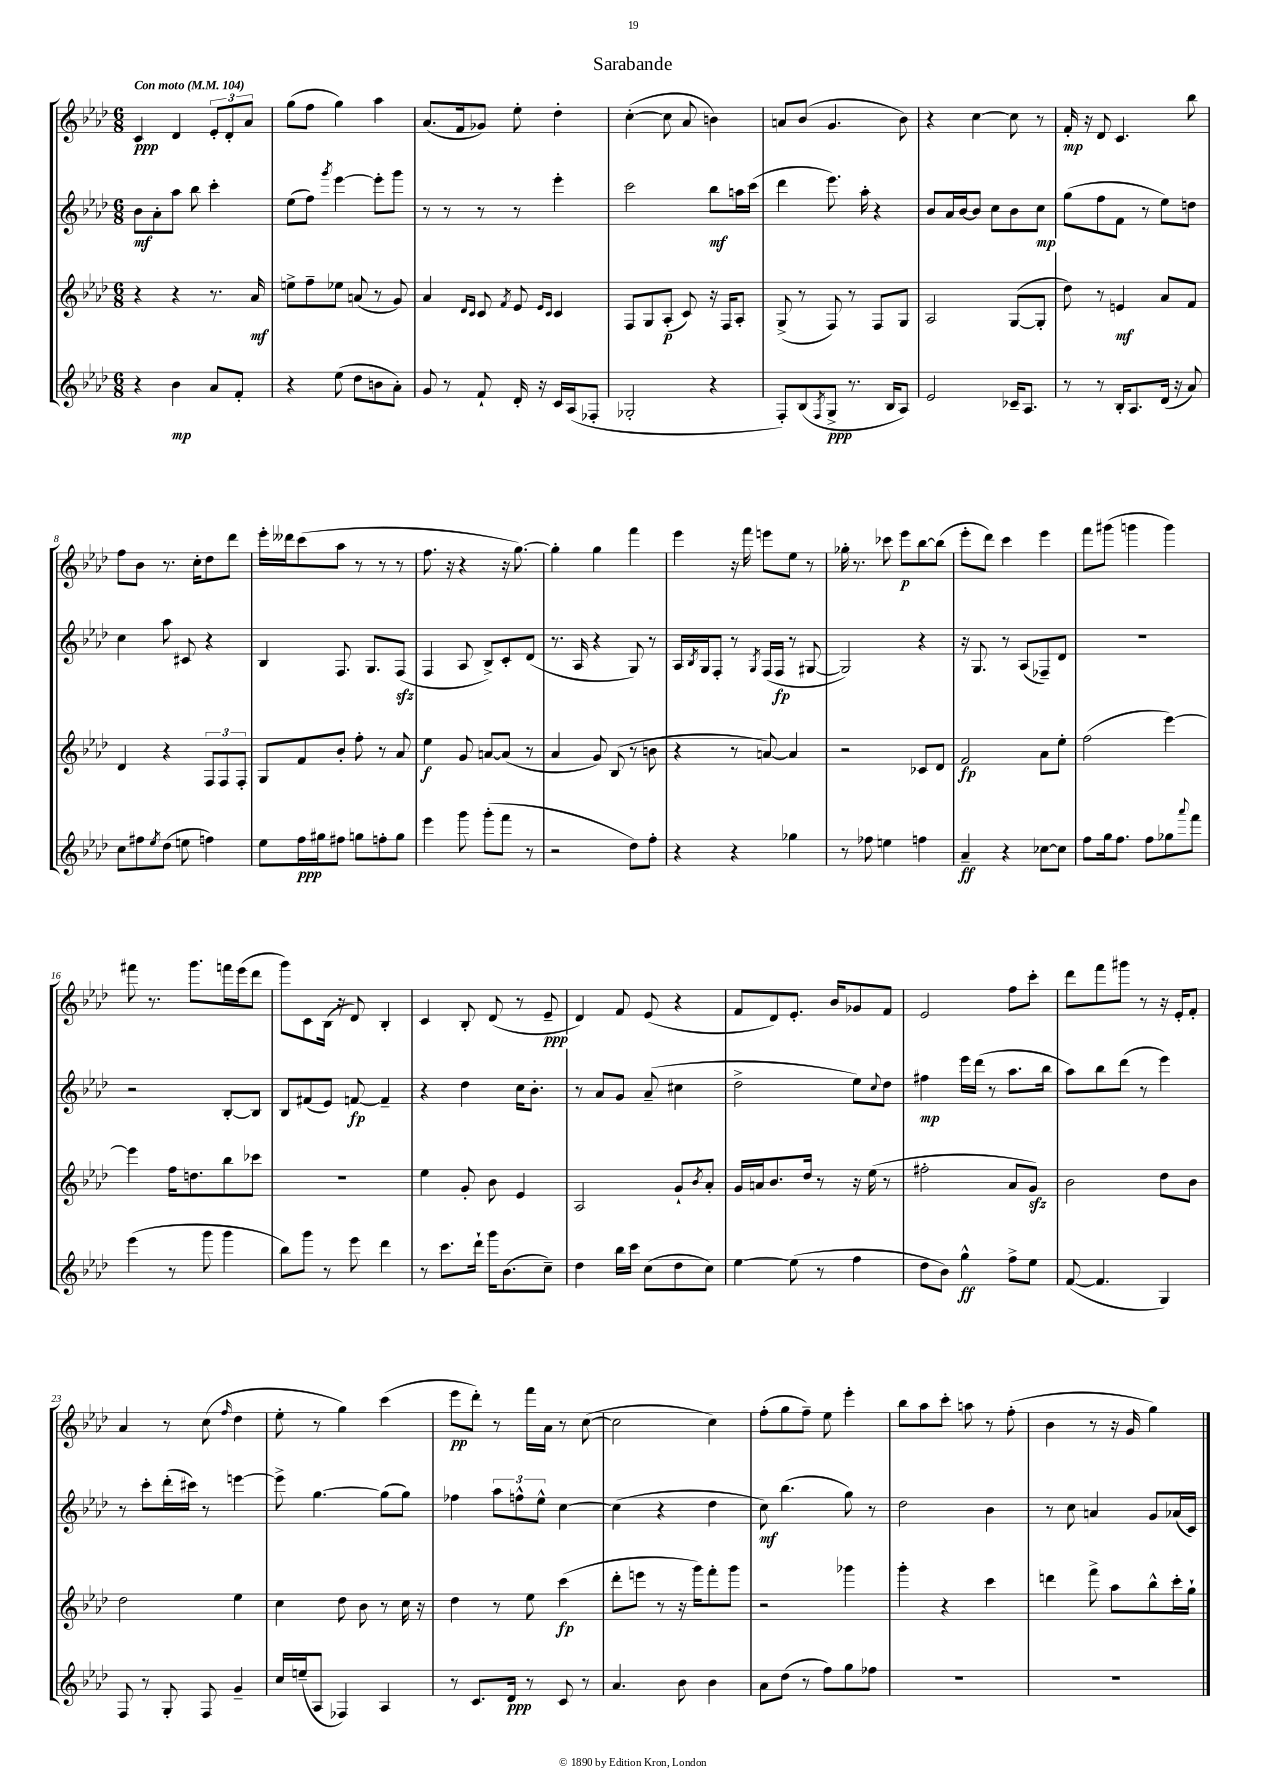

**kern	**kern	**kern	**kern
*staff4	*staff3	*staff2	*staff1
*clefG2	*clefG2	*clefG2	*clefG2
*k[b-e-a-d-]	*k[b-e-a-d-]	*k[b-e-a-d-]	*k[b-e-a-d-]
*M6/8	*M6/8	*M6/8	*M6/8
*MM104	*MM104	*MM104	*MM104
4r	4r	8b-\L	4c/
.	.	8a-'\	.
4b-\	4r	8aa-\J	4d-/
.	.	8bb-\	.
8a-/L	8.r	4ccc'\	12e-'/L
.	.	.	12d-'/
8f'/J	.	.	.
.	.	.	12a-/J
.	16a-/	.	.
=	=	=	=
4r	8ee^\L	(8ee-\L	(8gg\L
.	8ff~\	8ff\J)	8ff\J
.	.	8qggg/	.
(8ee-\	8ee-\J	[4eee-\	4gg\)
8dd-\L	(8a/	.	.
8b\	8r	8eee-'\]L	4aa-\
8a-'\J)	8g/)	8ggg\J	.
=	=	=	=
8g/	4a-/	8r	(8.a-/L
8r	.	8r	.
.	.	.	16f/k
.	16qqd-/LL	.	.
.	16qqc/JJ	.	.
8f`/	8c/	8r	8g-/J)
.	8qf/	.	.
16d-'/	8e-/	8r	8ee-'\
16r	.	.	.
.	16qqe-/LL	.	.
.	16qqc/JJ	.	.
16c/LL	4c/	4eee-'\	4dd-'\
(16A-/J	.	.	.
8F-'/J	.	.	.
=	=	=	=
2G-'/	8F/L	2ccc\	([4cc'\
.	8G/	.	.
.	(8A-'/J	.	8cc\]
.	8c/)	.	8a-/
4r	16r	8bb-\L	4b\)
.	16F/LK	.	.
.	8A-'/J	16aa\L	.
.	.	(16ccc\JJ	.
=	=	=	=
8F'/L)	(8G^/	4ddd-\	8a/L
(8B-/	8r	.	(8b-/J
8qF/	.	.	.
8G^/J	8F/)	8.eee-\)	4.g/
8.r	8r	.	.
.	.	16aa-'\	.
.	8F/L	4r	.
16B-/LK	.	.	.
8A-/J)	8G/J	.	8b-\)
=	=	=	=
2e-/	2A-/	8b-/L	4r
.	.	16a-/L	.
.	.	[16b-/J	.
.	.	8b-/]J	[4cc\
.	.	8cc\L	.
16c-~/LK	([8G/L	8b-\	8cc\]
8.A-/J	.	.	.
.	8G'/]J	8cc\J	8r
=	=	=	=
8r	8dd-\)	(8gg\L	16f'/
.	.	.	16r
8r	8r	8ff\	8d-/
16B-'/LK	4e/	8f\J	4.c/
8.A-/	.	.	.
.	.	8r	.
(16d-/Jk	8a-/L	8ee-\L)	.
16r	.	.	.
8a-/)	8f/J	8dd\J	8bb-\
=	=	=	=
8cc\L	4d-/	4cc\	8ff\L
8ff#\	.	.	8b-\J
8qee-/	.	.	.
(8dd-\J	4r	8aa-\	8.r
8ee\	.	8c#/	.
.	.	.	16cc'\LK
4ff\)	12F/L	4r	8dd-\
.	12F/	.	.
.	.	.	8ddd-\J
.	12F'/J	.	.
=	=	=	=
8ee-\L	8G/L	4B-/	16eee-'\LL
.	.	.	16ddd--\J
16ff\L	8f/	.	(8ccc\
16gg#\J	.	.	.
8ff#\J	8b-'/J	8.F/	8aa-\J
8gg\L	8ff'\	.	8r
.	.	8.G/L	.
8ff'\	8r	.	8r
8gg\J	8a-/	(8F/J	8r
=	=	=	=
4eee-\	4ee-\	4F/	8.ff\
.	.	.	16r
8ggg\	8g/	8A-/	4r
(8ggg'\L	[8a/L	8B-^/L)	.
8fff\J	(8a/]J	8c'/	16r
.	.	.	[8.gg\)
8r	8r	(8d-/J	.
=	=	=	=
2r	4a-/	8.r	4gg'\]
.	.	16A-/	.
.	8g/)	4r	4gg\
.	(8B-/	.	.
8dd-\L)	8r	8G/)	4fff\
8ff'\J	8b\	8r	.
=	=	=	=
4r	4r	16A-/LL	4eee-\
.	.	8qB-/	.
.	.	16G/J	.
.	.	8F'/J	.
4r	8r	8r	16r
.	.	.	16fff\
.	.	8qG/	.
.	[8a/)	(16F/LL	8eee\L
.	.	16F/JJ	.
4gg-\	4a/]	8r	8ee-\J
.	.	[8G#/	8r
=	=	=	=
8r	2r	2G#/])	16gg-'\
.	.	.	8.r
8ff-\	.	.	.
4ee\	.	.	8ccc-\
.	.	.	8eee-\L
4ff\	8c-/L	4r	[8bb-\
.	8d-/J	.	(8bb-\]J
=	=	=	=
4a-~/	2f/	16r	8eee-'\L
.	.	8.G/	.
.	.	.	8ddd-\J)
4r	.	8r	4ccc\
.	.	(8A-/L	.
[8cc-\L	8a-\L	8F-~/)	4eee-\
8cc-\]J	8ee-'\J	8d-/J	.
=	=	=	=
8ff\L	(2ff\	2.r	8fff\L
16gg\k	.	.	(8ggg#\J
8.ff\J	.	.	.
.	.	.	4ggg\
8ff\L	.	.	.
8gg-\	[4eee-\)	.	4ggg\)
8qqaaa-/	.	.	.
8fff\J	.	.	.
=	=	=	=
(4eee-\	4eee-\]	2r	8fff#\
.	.	.	8.r
8r	16ff\LK	.	.
.	8.dd\	.	8.ggg\L
8ggg\	.	.	.
4ggg\	8bb-\	[8B-'/L	16fff\L
.	.	.	(16eee-\J
.	8ccc-\J	8B-/]J	8ddd-\J
=	=	=	=
8bb-\L)	2.r	8B-/L	8ggg\L)
8ggg\J	.	(8f#/	8c\
8r	.	8e-/J)	(16B-\Jk
.	.	.	16r
8eee-\	.	[8f/	8d-/)
4ddd-\	.	4f~/]	4B-'/
=	=	=	=
8r	4ee-\	4r	4c/
8.ccc\L	.	.	.
.	8g'/	4dd-\	8B-'/
16ddd-`\Jk	.	.	.
16ggg\LK	8b-\	.	(8d-/
(8.b-\	.	.	.
.	4e-/	16cc\LK	8r
.	.	8.b-'\J	.
8cc~\J)	.	.	8e-~/
=	=	=	=
4dd-\	2A-/	8r	4d-/)
.	.	8a-/L	.
16bb-\LL	.	8g/J	8f/
16ccc\JJ	.	.	.
(8cc\L	.	(8a-~/	(8e-/
8dd-\	8g`/L	4cc#\	4r
.	8qb-/	.	.
8cc\J)	8a-'/J	.	.
=	=	=	=
[4ee-\	16g/LL	2dd-^\	8f/L
.	16a/J	.	.
.	8.b-/	.	8d-/)
(8ee-\]	.	.	8.e-'/J
.	16dd-/Jk	.	.
8r	8r	.	.
.	.	.	16b-/LK
4ff\	16r	8ee-\L)	8g-/
.	(16ee-\	.	.
.	.	8qqcc/	.
.	8r	8dd-\J	8f/J
=	=	=	=
8dd-\L	2ff#'\	4ff#\	2e-/
8b-\J)	.	.	.
4gg^^\	.	16eee-\LL	.
.	.	(16ddd-\JJ	.
.	.	8r	.
8ff^\L	8a-/L	8.aa-\L	8ff\L
8ee-\J	8g/J)	.	8ccc'\J
.	.	16bb-\Jk	.
=	=	=	=
([8f/	2b-\	8aa-\L)	8ddd-\L
4.f/]	.	8bb-\	8fff\
.	.	(8ddd-\J	8ggg#\J
.	.	8r	8r
4G/)	8dd-\L	4eee-\)	16r
.	.	.	16e-'/LK
.	8b-\J	.	8f'/J
=	=	=	=
8F/	2dd-\	8r	4a-/
8r	.	8ccc'\L	.
8G'/	.	(16ddd-'\L	8r
.	.	16ccc#\JJ)	.
8F/	.	8r	(8cc\
.	.	.	16qqff/
4g~/	4ee-\	[4eee\	4dd-\
=	=	=	=
16cc/LL	4cc\	8eee^\]	8ee-'\
(16ee~/J	.	.	.
8A-/J	.	[4.gg\	8r
4F-/)	8dd-\	.	4gg\)
.	8b-\	.	.
4A-/	8r	(8gg\]L	(4ccc\
.	16cc\	8gg\J)	.
.	16r	.	.
=	=	=	=
8r	4dd-\	4ff-\	8eee-\L
8.c/L	.	.	8ddd-'\J)
.	8r	12aa-\L	8r
16d-/Jk	.	.	.
.	.	12ff^^\	.
8r	8ee-\	.	16fff\LL
.	.	12ee-^^\J	.
.	.	.	16a-\JJ
8c/	(4ccc\	[4cc\	8r
8r	.	.	([8cc\
=	=	=	=
4.a-/	8ddd-'\L	(4cc\]	2cc\]
.	8eee\J	.	.
.	8r	4r	.
8b-\	16r	.	.
.	16ggg\LK)	.	.
4b-\	8fff'\	4dd-\	4cc\)
.	8ggg\J	.	.
=	=	=	=
8a-\L	2r	8cc\)	(8ff'\L
(8dd-\J	.	(4.bb-\	8gg\
8r	.	.	8ff~\J)
8ff\L)	.	.	8ee-\
8gg\	4ggg-\	8gg\)	4eee-'\
8ff-\J	.	8r	.
=	=	=	=
2.r	4ggg'\	2dd-\	8bb-\L
.	.	.	8aa-\
.	4r	.	8ccc'\J
.	.	.	8aa\
.	4ccc\	4b-\	8r
.	.	.	(8ff'\
=	=	=	=
2.r	4ddd\	8r	4b-\
.	.	8cc\	.
.	8fff^\	4a/	8r
.	8aa-\L	.	16r
.	.	.	16g/
.	8bb-^^\	8g/L	4gg\)
.	16ccc'\L	(16a-/L	.
.	16gg`\JJ	16c/JJ)	.
==	==	==	==
*-	*-	*-	*-
